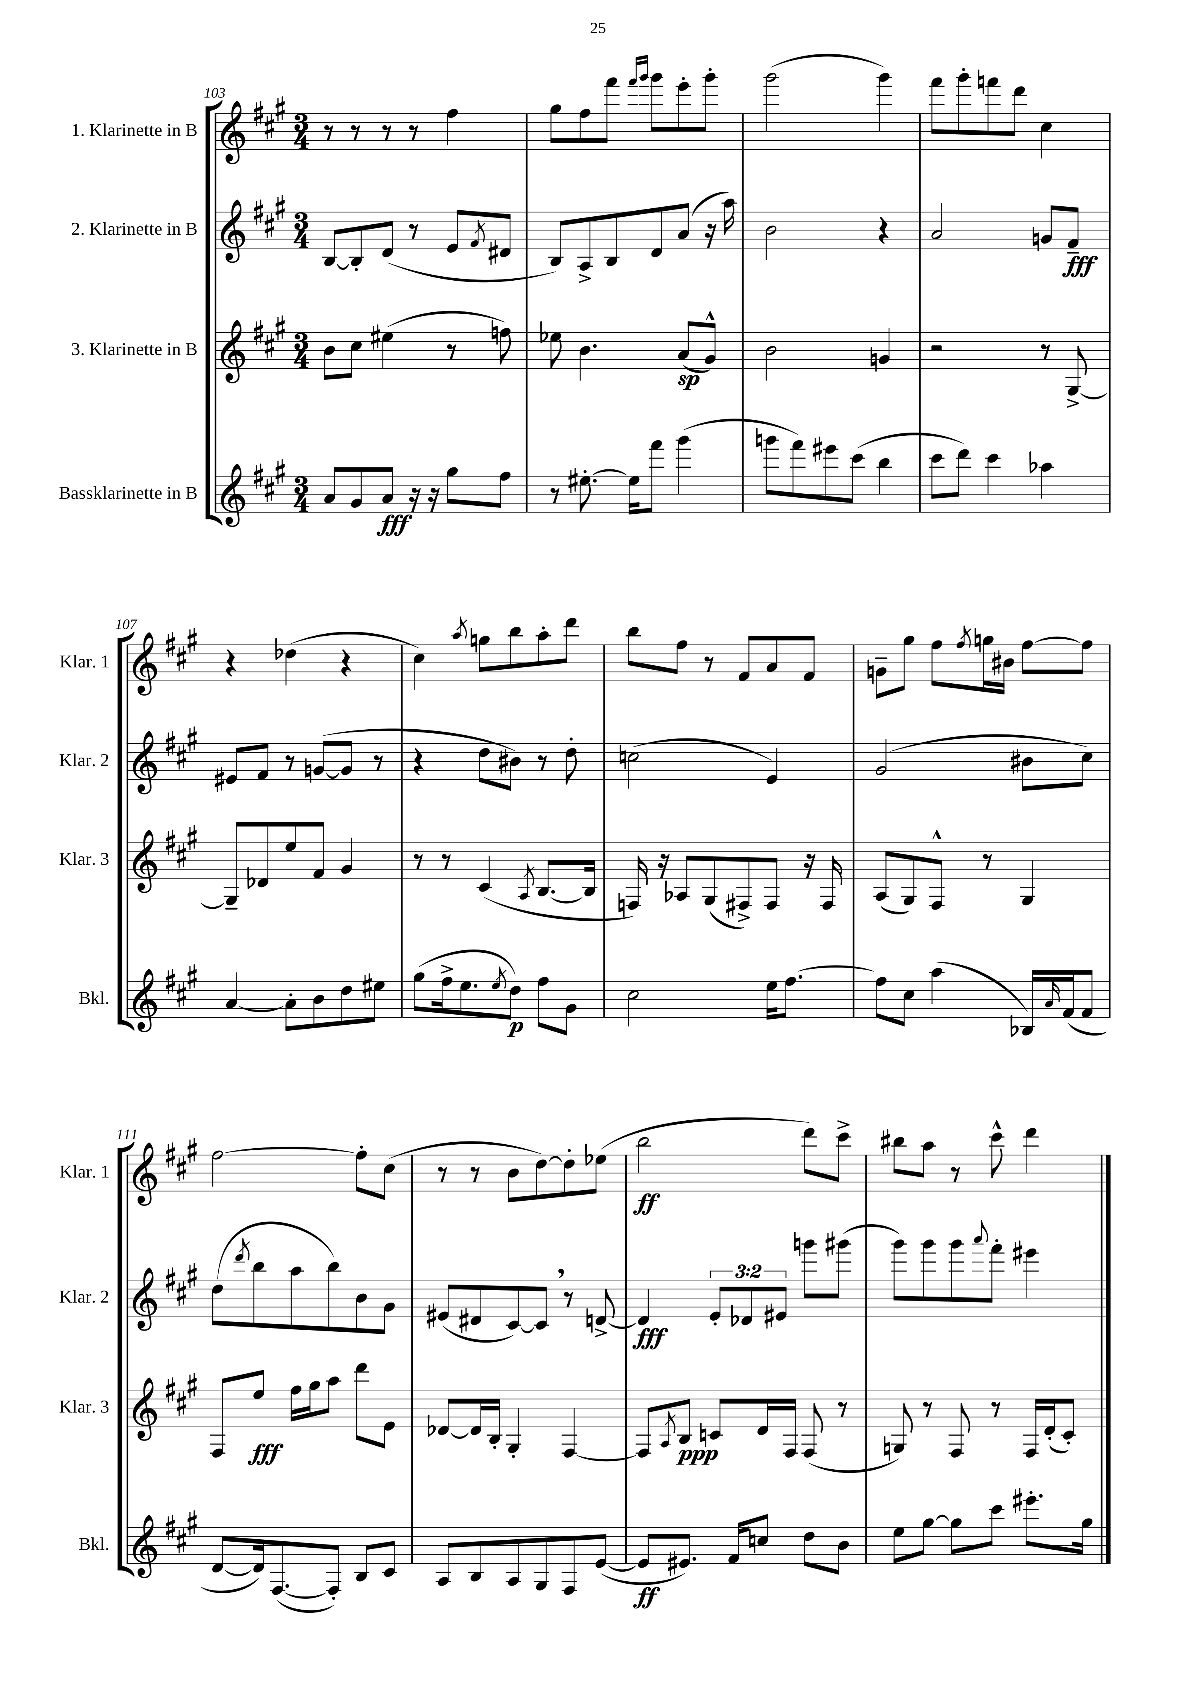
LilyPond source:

<<
\new StaffGroup <<
\new Staff = "s0" \with { instrumentName = "1. Klarinette in B" shortInstrumentName = "Klar. 1" } {
    \clef treble \key a \major \numericTimeSignature \time 3/4
    r8 r8 r8 r8 fis''4 |
    gis''8 fis''8 fis'''8 \grace { fis'''16 gis'''16 } gis'''8 e'''8-. gis'''8-. |
    gis'''2( gis'''4) |
    fis'''8 gis'''8-. f'''8 d'''8 cis''4 |
    r4 des''4( r4 |
    cis''4) \acciaccatura { a''8 } g''8 b''8 a''8-. d'''8 |
    b''8 fis''8 r8 fis'8 a'8 fis'8 |
    g'8-- gis''8 fis''8 \acciaccatura { fis''8 } g''16 bis'16 fis''8~ fis''8 |
    fis''2~ fis''8-. cis''8( |
    r8 r8 b'8 d''8~) d''8-. ees''8( |
    b''2\ff d'''8) cis'''8-> |
    bis''8 a''8 r8 cis'''8-^ d'''4 \bar "|." |
}
\new Staff = "s1" \with { instrumentName = "2. Klarinette in B" shortInstrumentName = "Klar. 2" } {
    \clef treble \key a \major \numericTimeSignature \time 3/4 \override Staff.TupletNumber.text = #tuplet-number::calc-fraction-text
    b8~ b8-. d'8( r8 e'8 \acciaccatura { fis'8 } dis'8 |
    b8) a8-> b8 d'8 a'8( r16 a''16) |
    b'2 r4 |
    a'2 g'8 fis'8--\fff |
    eis'8 fis'8 r8 g'8~( g'8 r8 |
    r4 d''8 bis'8) r8 d''8-. |
    c''2( e'4) |
    gis'2( bis'8 cis''8) |
    d''8( \acciaccatura { d'''8 } b''8 a''8 b''8) b'8 gis'8 |
    eis'8( dis'8 cis'8~) cis'8 \breathe r8 d'8~-> |
    d'4\fff \tuplet 3/2 { e'8-. des'8 eis'8 } g'''8 gis'''8( |
    gis'''8) gis'''8 gis'''8 \appoggiatura { a'''8 } fis'''8-. eis'''4 \bar "|." |
}
\new Staff = "s2" \with { instrumentName = "3. Klarinette in B" shortInstrumentName = "Klar. 3" } {
    \clef treble \key a \major \numericTimeSignature \time 3/4
    b'8 cis''8 eis''4( r8 f''8) |
    ees''8 b'4. a'8\sp( gis'8-^) |
    b'2 g'4 |
    r2 r8 gis8~-> |
    gis8-- des'8 e''8 fis'8 gis'4 |
    r8 r8 cis'4( \acciaccatura { a8 } b8.~ b16 |
    f16) r16 aes8 gis8( fis8->) fis8 r16 fis16 |
    a8( gis8) fis8-^ r8 gis4 |
    fis8 e''8\fff fis''16 gis''16 a''8 d'''8 e'8 |
    des'8~ des'16 b16-. gis4-. fis4~ |
    fis8 \acciaccatura { a8 } b8\ppp c'8 d'16 fis16 fis8( r8 |
    g8) r8 fis8 r8 fis16 d'16-.( cis'8-.) \bar "|." |
}
\new Staff = "s3" \with { instrumentName = "Bassklarinette in B" shortInstrumentName = "Bkl." } {
    \clef treble \key a \major \numericTimeSignature \time 3/4
    a'8 gis'8 a'8\fff r16 r16 gis''8 fis''8 |
    r8 eis''8.~-. eis''16 fis'''8 gis'''4( |
    g'''8 fis'''8) eis'''8 cis'''8( b''4 |
    cis'''8 d'''8) cis'''4 aes''4 |
    a'4~ a'8-. b'8 d''8 eis''8 |
    gis''8( fis''16-> e''8. \acciaccatura { e''8 } d''8\p) fis''8 gis'8 |
    cis''2 e''16 fis''8.~ |
    fis''8 cis''8 a''4( bes16) \grace { a'16 } fis'16( fis'8 |
    d'8~ d'16) fis8.~( fis8-.) b8 cis'8 |
    a8 b8 a8 gis8 fis8 e'8~( |
    e'8\ff eis'8.) fis'16 c''8 d''8 b'8 |
    e''8 gis''8~ gis''8 cis'''8 eis'''8.-. gis''16 \bar "|." |
}
>>
>>
\layout { \context { \Score currentBarNumber = #103 } }
